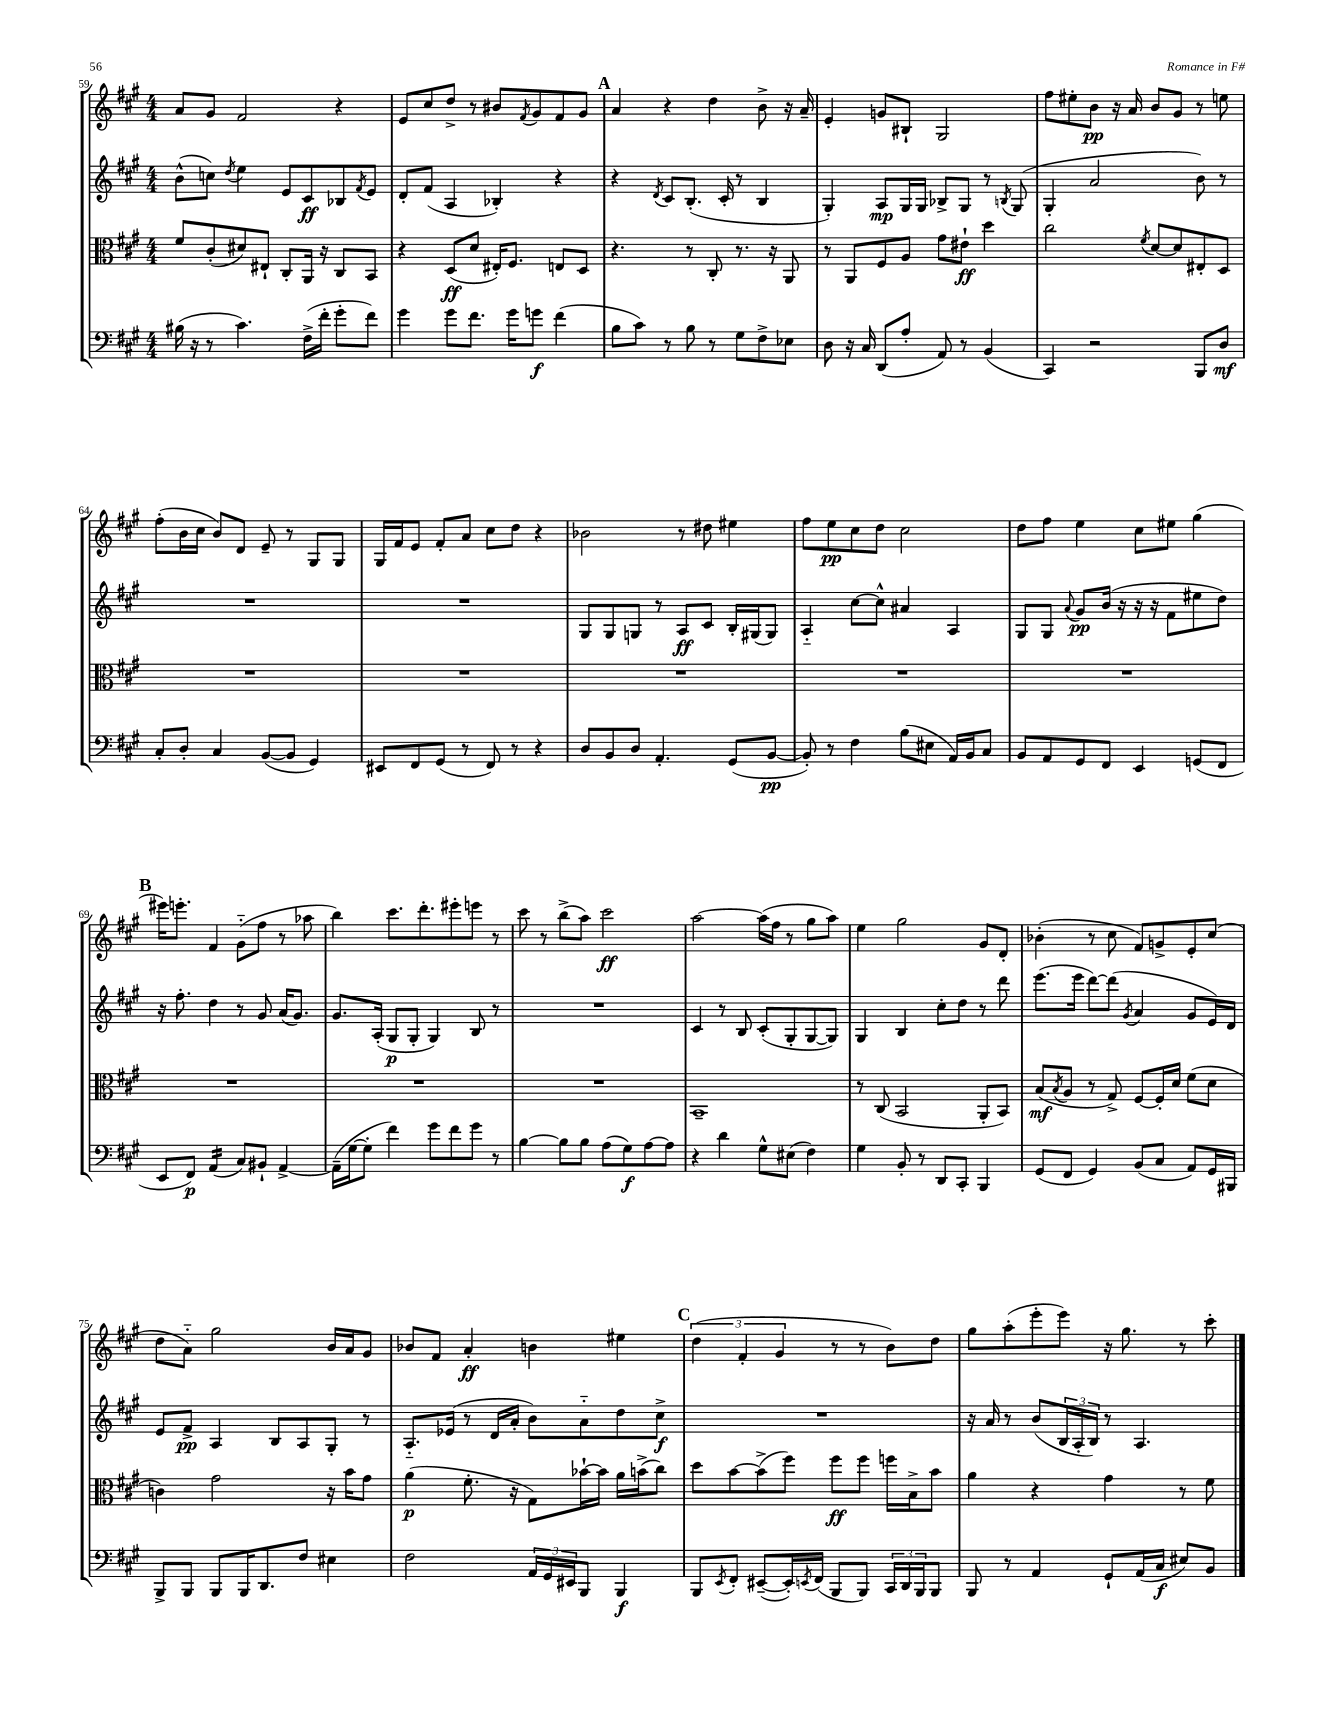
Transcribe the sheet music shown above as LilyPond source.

<<
\new StaffGroup <<
\new Staff = "s0" {
    \clef treble \key a \major \numericTimeSignature \time 4/4
    a'8 gis'8 fis'2 r4 |
    e'8 cis''8 d''8-> r8 bis'8 \acciaccatura { fis'8 } gis'8 fis'8 gis'8 |
    \mark \markup { \bold "A" } a'4 r4 d''4 b'8-> r16 a'16-- |
    e'4-. g'8 bis8-! gis2 |
    fis''8 eis''8-. b'8\pp r16 a'16 b'8 gis'8 r8 e''8 |
    fis''8-.( b'16 cis''16 b'8) d'8 e'8-- r8 gis8 gis8 |
    gis16 fis'16 e'8 fis'8-. a'8 cis''8 d''8 r4 |
    bes'2 r8 dis''8 eis''4 |
    fis''8 e''8\pp cis''8 d''8 cis''2 |
    d''8 fis''8 e''4 cis''8 eis''8 gis''4( |
    \mark \markup { \bold "B" } eis'''16) e'''8.-. fis'4 gis'8-_( fis''8 r8 aes''8 |
    b''4) cis'''8. d'''8.-. eis'''8-. e'''8 r8 |
    cis'''8 r8 b''8->( a''8) cis'''2\ff |
    a''2~ a''16( fis''16 r8 gis''8 a''8) |
    e''4 gis''2 gis'8 d'8-. |
    bes'4-.( r8 cis''8 fis'8) g'8-> e'8-. cis''8( |
    d''8 a'8-_) gis''2 b'16 a'16 gis'8 |
    bes'8 fis'8 a'4-.\ff b'4 eis''4 |
    \mark \markup { \bold "C" } \tuplet 3/2 { d''4( fis'4-. gis'4 } r8 r8 b'8) d''8 |
    gis''8 a''8-.( e'''8-. e'''8) r16 gis''8. r8 cis'''8-. \bar "|." |
}
\new Staff = "s1" {
    \clef treble \key a \major \numericTimeSignature \time 4/4
    b'8-^( c''8) \acciaccatura { d''8 } e''4 e'8 cis'8\ff bes8 \acciaccatura { fis'8 } e'8 |
    d'8-. fis'8( a4 bes4-.) r4 |
    \mark \markup { \bold "A" } r4 \acciaccatura { d'8 } cis'8 b8.-.( cis'16-. r8 b4 |
    gis4-.) a8\mp gis16 gis16 bes8-> gis8 r8 \acciaccatura { b8 } gis8( |
    gis4-. a'2 b'8) r8 |
    R1 |
    R1 |
    gis8 gis8 g8 r8 a8\ff cis'8 b16-. gis16( gis8) |
    a4-_ cis''8~ cis''8-^ ais'4 a4 |
    gis8 gis8 \appoggiatura { a'8 } gis'8\pp b'16( r16 r16 r16 fis'8 eis''8 d''8) |
    \mark \markup { \bold "B" } r16 fis''8.-. d''4 r8 gis'8 a'16( gis'8.) |
    gis'8. a16-.( gis8\p gis8-. gis4) b8 r8 |
    R1 |
    cis'4 r8 b8 cis'8-.( gis8-. gis8~ gis8) |
    gis4 b4 cis''8-. d''8 r8 d'''8 |
    e'''8.( e'''16 d'''8~) d'''8( \acciaccatura { gis'8 } a'4 gis'8 e'16) d'16 |
    e'8 fis'8->\pp a4 b8 a8 gis8-. r8 |
    a8.-_ ees'16( r8 d'16 a'16-. b'8) a'8-_ d''8 cis''8->\f |
    \mark \markup { \bold "C" } R1 |
    r16 a'16 r8 b'8( \tuplet 3/2 { b16 a16-. b16) } r8 a4. \bar "|." |
}
\new Staff = "s2" {
    \clef alto \key a \major \numericTimeSignature \time 4/4
    fis'8 cis'8-.( dis'8) eis8-! cis8-. a,16 r16 cis8 b,8 |
    r4 d8\ff( d'8 eis16-.) fis8. e8 d8 |
    \mark \markup { \bold "A" } r4. r8 cis8-. r8. r16 a,8 |
    r8 a,8 fis8 a8 gis'8 eis'8-!\ff d''4 |
    cis''2 \acciaccatura { fis'8 } d'8~ d'8 eis8-. d8 |
    R1 |
    R1 |
    R1 |
    R1 |
    R1 |
    \mark \markup { \bold "B" } R1 |
    R1 |
    R1 |
    b,1-- |
    r8 cis8( b,2 a,8-. b,8) |
    b8\mf( \acciaccatura { b8 } a8 r8 gis8->) fis8~ fis16-. d'16 fis'8( d'8 |
    c'4) gis'2 r16 b'16 gis'8 |
    a'4\p( fis'8.-. r16 gis8) bes'16~-! bes'16 a'16 b'16->( cis''8) |
    \mark \markup { \bold "C" } d''8 b'8~ b'8->( fis''8) fis''8\ff fis''8 f''16 b16-> b'8 |
    a'4 r4 gis'4 r8 fis'8 \bar "|." |
}
\new Staff = "s3" {
    \clef bass \key a \major \numericTimeSignature \time 4/4
    bis16( r16 r8 cis'4.) fis16->( fis'16-. gis'8-. fis'8) |
    gis'4 gis'8 fis'8. gis'16 g'8\f fis'4( |
    \mark \markup { \bold "A" } b8 cis'8) r8 b8 r8 gis8 fis8-> ees8 |
    d8 r16 cis16 d,8( a8-. a,8) r8 b,4( |
    cis,4) r2 b,,8 d8\mf |
    cis8-. d8-. cis4 b,8~( b,8 gis,4) |
    eis,8 fis,8 gis,8( r8 fis,8) r8 r4 |
    d8 b,8 d8 a,4.-. gis,8( b,8~\pp |
    b,8-.) r8 fis4 b8( eis8 a,16) b,16 cis8 |
    b,8 a,8 gis,8 fis,8 e,4 g,8( fis,8 |
    \mark \markup { \bold "B" } e,8 fis,8\p) a,4:16( cis8) bis,8-! a,4~-> |
    a,16--( gis16~ gis8-. fis'4) gis'8 fis'8 gis'8 r8 |
    b4~ b8 b8 a8( gis8\f) a8~ a8 |
    r4 d'4 gis8-^ eis8( fis4) |
    gis4 b,8-. r8 d,8 cis,8-. b,,4 |
    gis,8( fis,8 gis,4) b,8( cis8 a,8) gis,16 bis,,16 |
    b,,8-> b,,8 b,,8 b,,16 d,8. fis8 eis4 |
    fis2 \tuplet 3/2 { a,16 gis,16 eis,16 } b,,8 b,,4\f |
    \mark \markup { \bold "C" } b,,8 \acciaccatura { e,8 } fis,8-. eis,8~--( eis,16-.) \acciaccatura { e,8 } fis,16( b,,8 b,,8) \tuplet 3/2 { cis,16 d,16 b,,16 } b,,8 |
    b,,8 r8 a,4 gis,8-! a,16( cis16\f eis8) b,8 \bar "|." |
}
>>
>>
\layout { \context { \Score currentBarNumber = #59 } }
